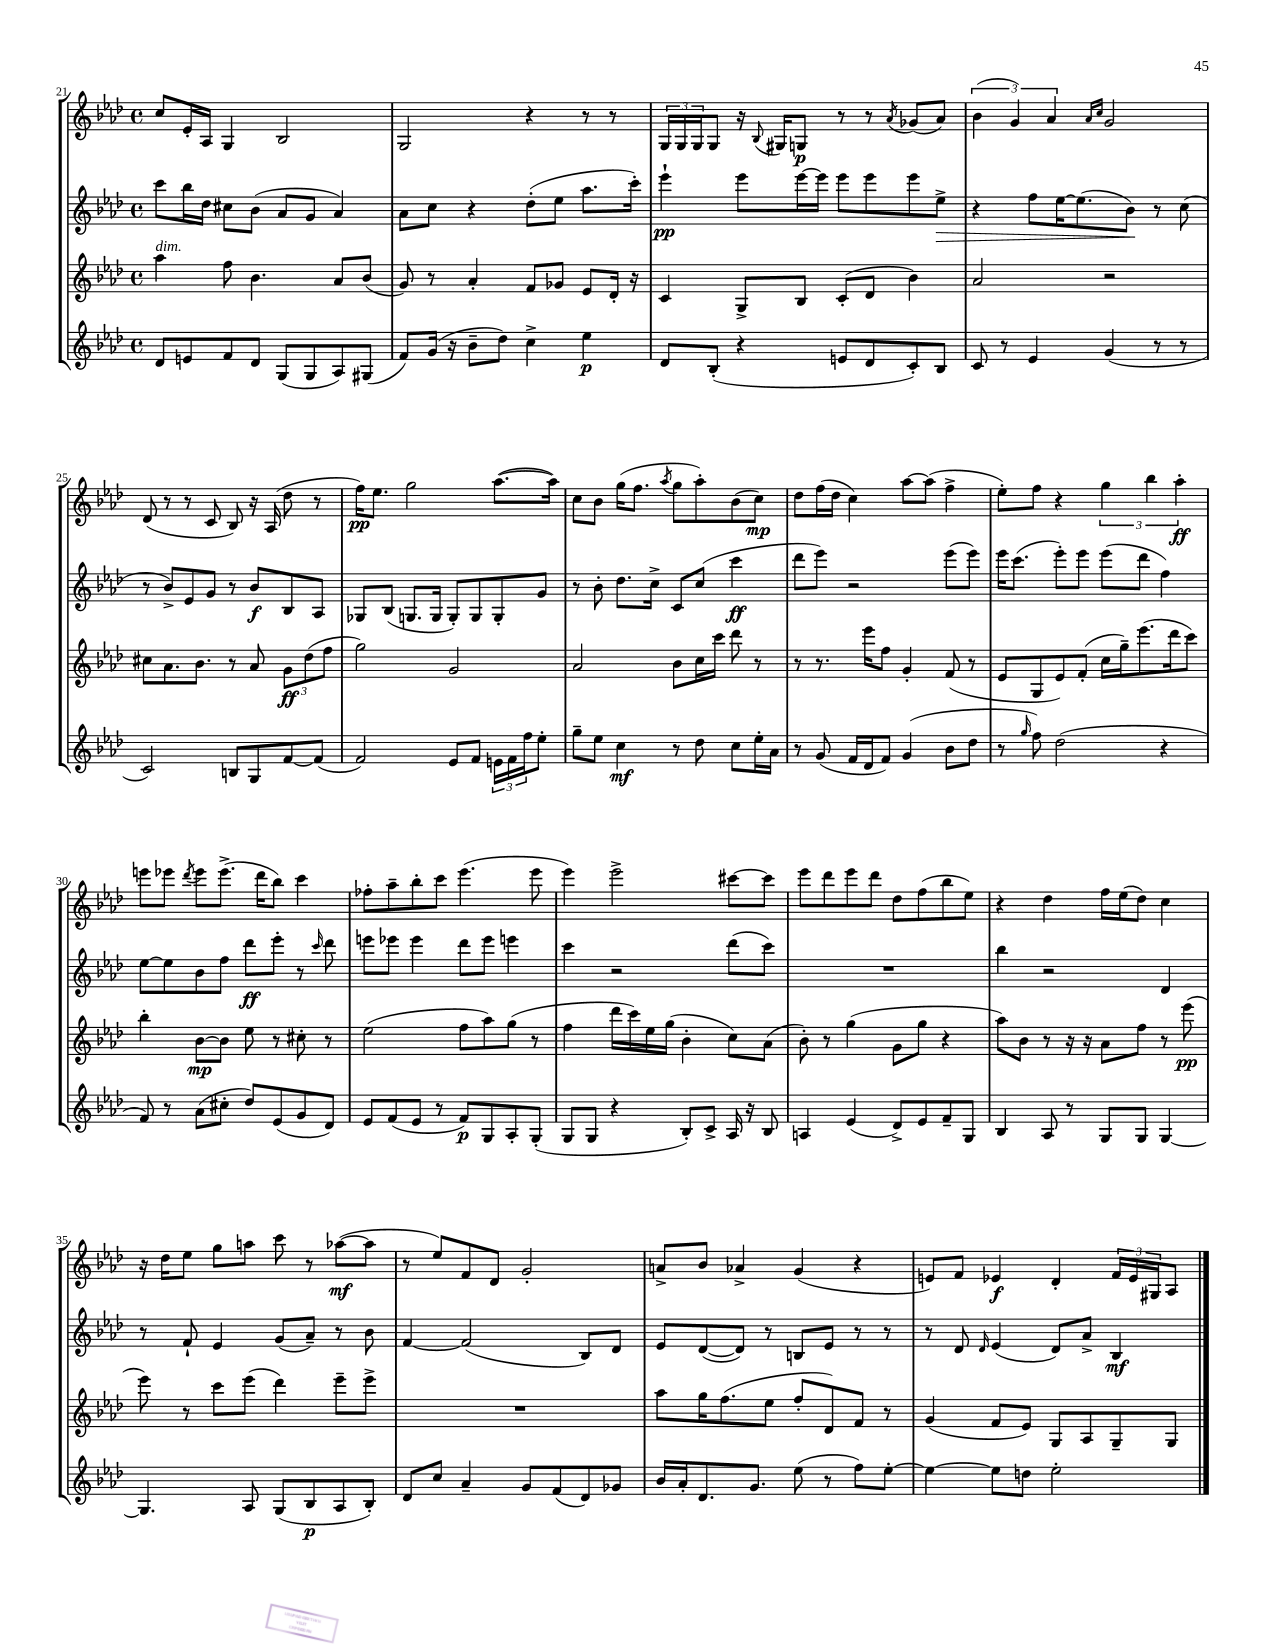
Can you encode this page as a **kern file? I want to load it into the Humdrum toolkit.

**kern	**kern	**kern	**kern
*staff4	*staff3	*staff2	*staff1
*clefG2	*clefG2	*clefG2	*clefG2
*k[b-e-a-d-]	*k[b-e-a-d-]	*k[b-e-a-d-]	*k[b-e-a-d-]
*M4/4	*M4/4	*M4/4	*M4/4
*met(c)	*met(c)	*met(c)	*met(c)
8d-	4aa-	8ccc	8cc
8e	.	16bb-	16e-'
.	.	16dd-	16A-
8f	8ff	8cc#	4G
8d-	4.b-	(8b-	.
(8G	.	8a-	2B-
8G	.	8g	.
8A-)	8a-	4a-)	.
(8G#	(8b-	.	.
=	=	=	=
8f)	8g)	8a-	2G
(16g	8r	8cc	.
16r	.	.	.
8b-~	4a-'	4r	.
8dd-)	.	.	.
4cc^	8f	(8dd-'	4r
.	8g-	8ee-	.
4ee-	8e-	8.aa-	8r
.	16d-'	.	8r
.	16r	16ccc')	.
=	=	=	=
8d-	4c	4eee-`	24G
.	.	.	24G
.	.	.	24G
(8B-'	.	.	8G
4r	8G^	8eee-	16r
.	.	.	8qqB-
.	.	.	16G#
.	8B-	[16eee-	8G
.	.	16eee-]	.
8e	(8c'	8eee-	8r
8d-	8d-	8eee-	8r
.	.	.	8qa-
8c')	4b-)	8eee-	(8g-
8B-	.	8ee-^	8a-)
=	=	=	=
8c	2a-	4r	(6b-
8r	.	.	.
.	.	.	6g)
4e-	.	8ff	.
.	.	.	6a-
.	.	[16ee-	.
.	.	(8.ee-]	.
.	.	.	16qqa-
.	.	.	16qqcc
(4g	2r	.	2g
.	.	8b-)	.
8r	.	8r	.
8r	.	(8cc	.
=	=	=	=
2c)	8cc#	8r	(8d-
.	8.a-	8b-^)	8r
.	.	8e-	8r
.	8.b-	.	.
.	.	8g	8c
8B	8r	8r	8B-)
8G	8a-	8b-	16r
.	.	.	(16A-
[8f	12g	8B-	8dd-
.	(12dd-	.	.
(8f]	.	8A-	8r
.	12ff	.	.
=	=	=	=
2f)	2gg)	8G-	16ff)
.	.	.	8.ee-
.	.	(8B-	.
.	.	8.G	2gg
.	.	16G	.
8e-	2g	8G')	.
8f	.	8G	.
24e	.	8G'	([8.aa-
24f	.	.	.
24ff	.	.	.
8ee-'	.	8g	.
.	.	.	16aa-])
=	=	=	=
8gg~	2a-	8r	8cc
8ee-	.	8b-'	8b-
4cc	.	8.dd-	(16gg
.	.	.	8.ff
.	.	16cc^	.
.	.	.	8qaa-
8r	8b-	8c	8gg
8dd-	16cc	(8cc	8aa-')
.	16ccc	.	.
8cc	8ddd-	4ccc	(8b-
16ee-'	8r	.	8cc)
16a-	.	.	.
=	=	=	=
8r	8r	8ddd-	8dd-
(8g	8.r	8eee-)	(16ff
.	.	.	16dd-
16f	.	2r	4cc)
16d-	16eee-	.	.
8f)	8ff	.	.
(4g	4g'	.	[8aa-
.	.	.	(8aa-]
8b-	(8f	(8eee-	4ff^
8dd-	8r	8eee-)	.
=	=	=	=
8r	8e-	16eee-	8ee-')
.	.	(8.ccc	.
16qqgg	.	.	.
8ff)	8G	.	8ff
(2dd-	8e-)	8eee-')	4r
.	(8f'	8eee-	.
.	16cc	(8eee-	6gg
.	16gg~)	.	.
.	(8.eee-	8ddd-	.
.	.	.	6bb-
4r	.	4ff)	.
.	16ddd-	.	.
.	.	.	6aa-'
.	8ccc)	.	.
=	=	=	=
8f)	4bb-'	[8ee-	8eee
8r	.	8ee-]	8eee-
.	.	.	8qddd-
(8a-	[8b-	8b-	8eee-
8cc#'	8b-]	8ff	(8.eee-^
8dd-)	8ee-	8ddd-	.
.	.	.	16ddd-
(8e-	8r	8eee-'	8bb-)
8g	8cc#'	8r	4ccc
.	.	16qqccc	.
8d-)	8r	8ddd-	.
=	=	=	=
8e-	(2ee-	8eee	8ff-'
(8f	.	8eee-	8aa-~
8e-	.	4eee-	8bb-'
8r	.	.	8ccc
8f)	8ff	8ddd-	(4.eee-
8G	8aa-)	8eee-	.
8A-'	(8gg	4eee	.
(8G'	8r	.	8eee-
=	=	=	=
8G	4ff	4ccc	4eee-)
8G	.	.	.
4r	16ddd-	2r	2eee-^
.	16ccc)	.	.
.	16ee-	.	.
.	(16gg	.	.
8B-')	4b-'	.	.
8c^	.	.	.
16A-	8cc)	(8ddd-	[8ccc#
16r	.	.	.
8B-	(8a-	8ccc)	8ccc#]
=	=	=	=
4A	8b-')	1r	8eee-
.	8r	.	8ddd-
(4e-	(4gg	.	8eee-
.	.	.	8ddd-
8d-^)	8g	.	8dd-
8e-	8gg	.	(8ff
8f~	4r	.	8bb-
8G	.	.	8ee-)
=	=	=	=
4B-	8aa-)	4bb-	4r
.	8b-	.	.
8A-	8r	2r	4dd-
8r	16r	.	.
.	16r	.	.
8G	8a-	.	16ff
.	.	.	(16ee-
8G	8ff	.	8dd-)
[4G	8r	4d-	4cc
.	(8eee-	.	.
=	=	=	=
4.G]	8eee-)	8r	16r
.	.	.	16dd-
.	8r	8f`	8ee-
.	8ccc	4e-	8gg
8A-	(8eee-	.	8aa
(8G	4ddd-)	(8g	8ccc
8B-	.	8a-~)	8r
8A-	8eee-~	8r	([8aa-
8B-')	8eee-^	8b-	8aa-]
=	=	=	=
8d-	1r	[4f	8r
8cc	.	.	8ee-)
4a-~	.	(2f]	8f
.	.	.	8d-
8g	.	.	2g'
(8f	.	.	.
8d-)	.	8B-)	.
8g-	.	8d-	.
=	=	=	=
16b-	8aa-	8e-	8a^
16a-'	.	.	.
8.d-	16gg	([8d-	8b-
.	(8.ff	.	.
.	.	8d-])	4a-^
8.g	.	.	.
.	8ee-	8r	.
(8ee-	8ff'	8B	(4g
8r	8d-)	8e-	.
8ff)	8f	8r	4r
[8ee-'	8r	8r	.
=	=	=	=
4ee-_	(4g	8r	8e)
.	.	8d-	8f
.	.	16qqd-	.
8ee-]	8f	(4e-	4e-
8dd	8e-)	.	.
2ee-'	8G	8d-)	4d-'
.	8A-	8a-^	.
.	8G~	4B-	24f
.	.	.	24e-
.	.	.	24G#
.	8G	.	8A-
==	==	==	==
*-	*-	*-	*-
